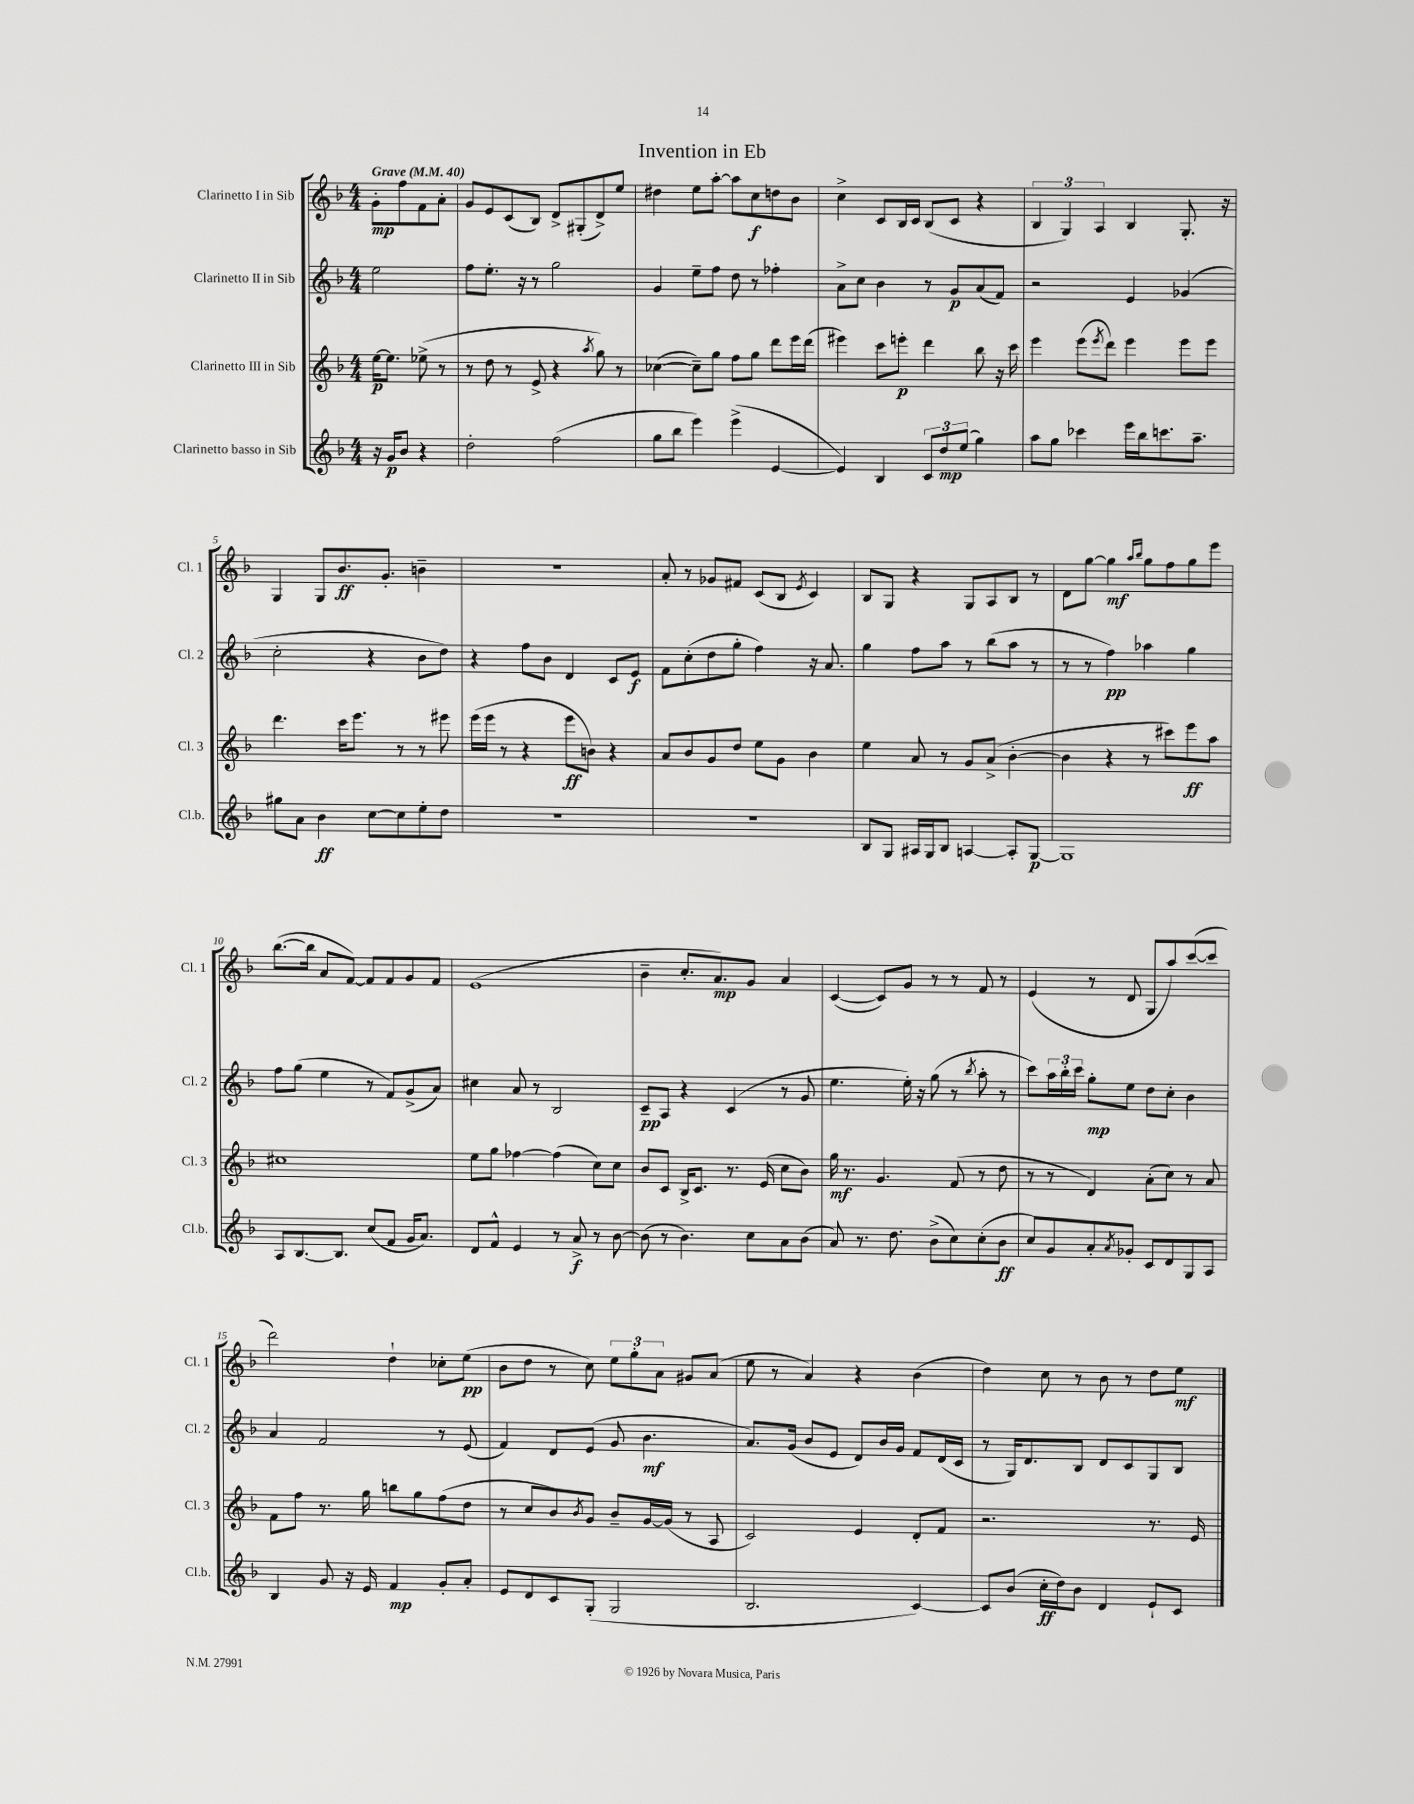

**kern	**kern	**kern	**kern
*staff4	*staff3	*staff2	*staff1
*clefG2	*clefG2	*clefG2	*clefG2
*k[b-]	*k[b-]	*k[b-]	*k[b-]
*M4/4	*M4/4	*M4/4	*M4/4
*MM40	*MM40	*MM40	*MM40
16r	[16ee	2ee	8g'
16g	8.ee]	.	.
8b-	.	.	8ff
4r	(8ee-^	.	8f
.	8r	.	8a'
=	=	=	=
2dd'	8r	8ff	8g
.	8dd	8.ee'	8e
.	8r	.	(8c
.	.	16r	.
.	8e^	8r	8B-)
(2ff	4r	2gg	8d^
.	.	.	(8G#'
.	8qaa	.	.
.	8gg)	.	8d^)
.	8r	.	8ee
=	=	=	=
8gg	([4cc-	4g	4dd#
8bb-	.	.	.
4eee)	8cc-~])	8ee~	8ee
.	8gg	8ff	[8aa'
(4eee^	8ff	8dd	8aa]
.	8gg	8r	8cc
[4e	8ddd	4ff-'	8dd
.	16eee	.	8b-
.	(16ddd	.	.
=	=	=	=
4e])	4eee#)	8a^	4cc^
.	.	8cc	.
4B-	8ccc	4b-	8c
.	8eee'	.	16B-
.	.	.	16c
12c	4ddd	8r	(8B-
12dd	.	.	.
.	.	8g	8c
(12ee	.	.	.
4gg)	8bb-	(8a	4r
.	16r	8f)	.
.	16ccc	.	.
=	=	=	=
8aa	4eee	2r	6B-
8gg	.	.	.
.	.	.	6G)
4ccc-	(8eee	.	.
.	.	.	6A
.	8qeee	.	.
.	8ddd)	.	.
16eee	4eee	4e	4B-
16bb-	.	.	.
8.ccc	.	.	.
.	8eee	(4g-	8.G'
8.aa~	.	.	.
.	8eee	.	.
.	.	.	16r
=	=	=	=
8gg#	4.ddd	2cc'	4G
8a	.	.	.
4b-	.	.	8G
.	16ccc	.	8.b-
.	8.eee	.	.
[8cc	.	4r	.
.	.	.	8.g'
8cc]	8r	.	.
8ee'	8r	8b-	4b~
8dd	8eee#	8dd)	.
=	=	=	=
1r	(16eee	4r	1r
.	16eee	.	.
.	8r	.	.
.	4r	8ff	.
.	.	8b-	.
.	8eee	4d	.
.	8b)	.	.
.	4r	8c	.
.	.	8e	.
=	=	=	=
1r	8a	8f	8a'
.	8b-	(8cc'	8r
.	8g	8dd	8g-
.	8dd	8gg'	8f#
.	8ee	4ff)	(8c
.	8g	.	8B-
.	.	.	8qe
.	4b-	16r	4c)
.	.	8.a	.
=	=	=	=
8B-	4ee	4gg	8B-
8G	.	.	8G
16A#	8a	8ff	4r
16G	.	.	.
8B-	8r	8aa	.
[4A	8g	8r	8G
.	(8a^	(8bb-	8A
8A']	[4b-'	8aa	8B-
[8G	.	8r	8r
=	=	=	=
1G]	4b-]	8r	8d
.	.	8r	[8gg
.	4r	4ff)	4gg]
.	.	.	16qqaa
.	.	.	16qqbb-
.	8r	4aa-	8gg
.	8ccc#)	.	8ff
.	8eee	4gg	8gg
.	8aa	.	8eee
=	=	=	=
8A	1cc#	8ff	([8.bb-
[8.B-	.	(8gg	.
.	.	.	16bb-]
.	.	4ee	8a
8.B-]	.	.	.
.	.	.	[8f)
(8cc	.	8r	8f]
8f	.	8f)	8f
16g	.	(8g^	8g
8.a)	.	.	.
.	.	8a)	8f
=	=	=	=
8d	8ee	4cc#	(1e
8f^^	8gg	.	.
4e	[4ff-	8a	.
.	.	8r	.
8r	(4ff-]	2B-	.
8a^	.	.	.
8r	8cc)	.	.
[8b-	8cc	.	.
=	=	=	=
(8b-]	8b-	8c~	4b-~
8r	8c	8A	.
4.b-)	16B-^	4r	8.cc'
.	8.c	.	.
.	.	.	8.a)
.	8.r	(4c	.
8cc	.	.	8g
.	(16e	.	.
8a	8cc	8r	4a
(8b-	8b-)	8g	.
=	=	=	=
8a)	16gg	4.ee	([4c
.	8.r	.	.
8.r	.	.	.
.	4.g	.	8c])
8.dd	.	.	.
.	.	16ee')	8g
.	.	16r	.
(8b-^	.	(8gg	8r
8cc)	(8f	8r	8r
.	.	8qbb-	.
(8cc'	8r	8aa'	8f
8b-	8dd	8r	8r
=	=	=	=
8cc)	8r	8ccc)	(4e
8g	8r	24aa	.
.	.	24bb-'	.
.	.	24ccc	.
8a'	4d)	8gg'	8r
8qa	.	.	.
8g-'	.	8ee	8d
8c	(8a'	8dd	8G
8d	8cc)	8cc'	8aa)
8G	8r	4b-	([8ccc
8A	8a	.	8ccc]
=	=	=	=
4B-	8f	4a	2ddd)
.	8ff	.	.
8g	8.r	2f	.
16r	.	.	.
16e	16gg	.	.
4f	8bb	.	4dd`
.	8gg	.	.
8g'	(8ff	8r	8cc-'
8a'	8dd	(8e	(8ee
=	=	=	=
8e	8r	4f)	8b-
8d	8cc	.	8dd
8c	8b-)	8d	8r
.	8qb-	.	.
(8G'	8g	(8e	8cc)
2G	8b-~	8g	12ee
.	.	.	12gg'
.	[16g	4.b-	.
.	.	.	12a
.	(16g]	.	.
.	8r	.	8g#
.	8A	.	(8a
=	=	=	=
2.B-	2c)	8.a)	8ee
.	.	.	8r
.	.	(16g	.
.	.	8b-	4a)
.	.	8e	.
.	4e	8d)	4r
.	.	16b-	.
.	.	16g	.
[4c)	8d'	8f	(4b-
.	8f	(16d	.
.	.	16c	.
=	=	=	=
8c]	2.r	8r	4dd)
(8b-	.	16G)	.
.	.	8.d	.
16cc'	.	.	8cc
16dd)	.	.	.
8b-	.	8B-	8r
4d	.	8d	8b-
.	.	8c	8r
8e`	8.r	8G	8dd
8c	.	8B-	8ee
.	16e	.	.
==	==	==	==
*-	*-	*-	*-
